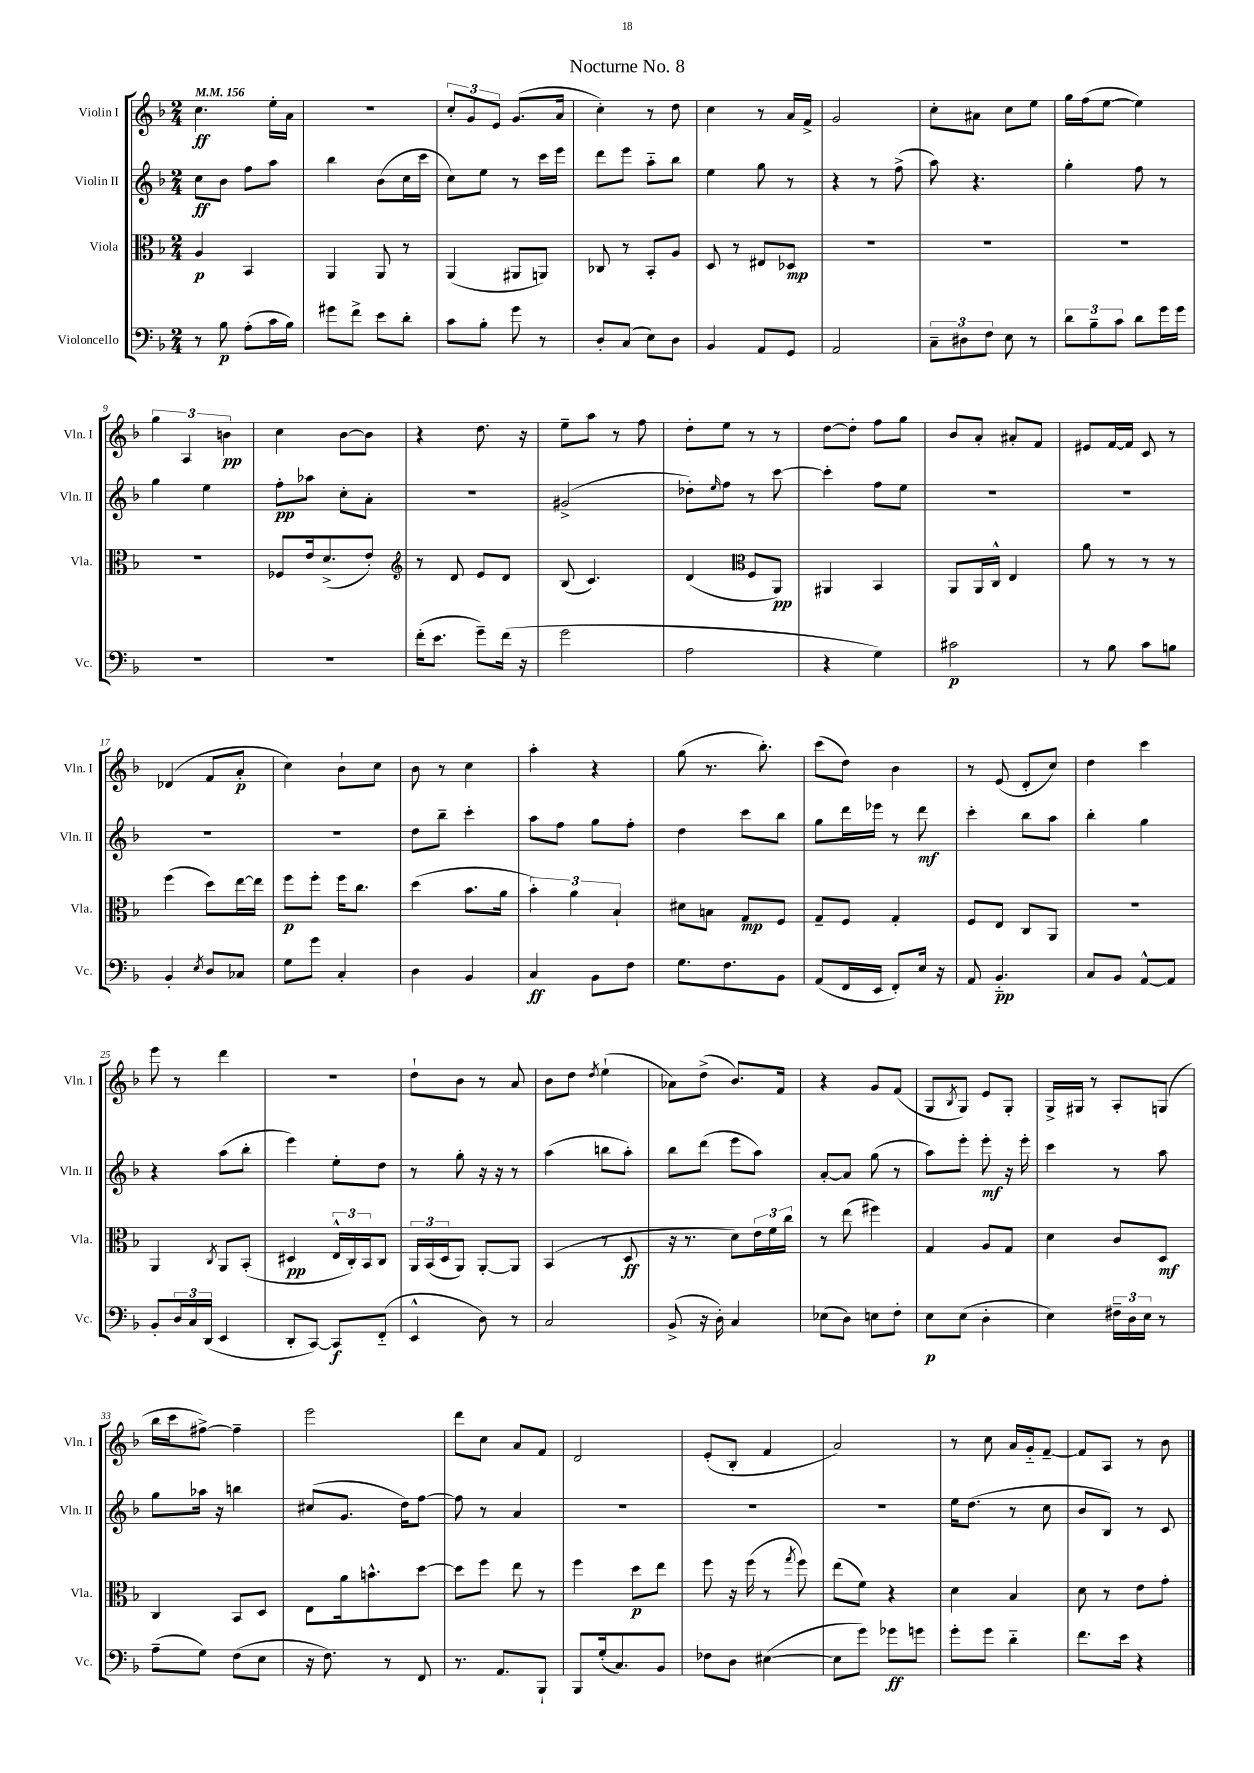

**kern	**kern	**kern	**kern
*staff4	*staff3	*staff2	*staff1
*clefF4	*clefC3	*clefG2	*clefG2
*k[b-]	*k[b-]	*k[b-]	*k[b-]
*M2/4	*M2/4	*M2/4	*M2/4
*MM156	*MM156	*MM156	*MM156
8r	4A/	8cc\L	4.cc\
8B-\	.	8b-\J	.
(8A'\L	4BB-/	8ff\L	.
16c\L	.	8aa\J	16ee'\LL
16B-\JJ)	.	.	16a\JJ
=	=	=	=
8g#\L	4AA/	4bb-\	2r
8f^\J	.	.	.
8e\L	8AA/	(8b-\L	.
8d'\J	8r	16cc\L	.
.	.	16ccc\JJ	.
=	=	=	=
8c\L	(4AA/	8cc\L)	12cc'/L
.	.	.	12g/
8B-'\J	.	8ee\J	.
.	.	.	12e/J
8g\	8AA#/L	8r	(8.g/L
8r	8AA/J)	16ccc\LL	.
.	.	16eee\JJ	16a/Jk
=	=	=	=
8D'/L	8C-/	8ddd\L	4cc'\)
(8C/J	8r	8eee\J	.
8E\L)	8BB-'/L	8aa'~\L	8r
8D\J	8A/J	8bb-\J	8dd\
=	=	=	=
4BB-/	8D/	4ee\	4cc\
.	8r	.	.
8AA/L	8E#/L	8gg\	8r
8GG/J	8D-/J	8r	16a/LL
.	.	.	16f^/JJ
=	=	=	=
2AA/	2r	4r	2g/
.	.	8r	.
.	.	(8ff^\	.
=	=	=	=
12C~\L	2r	8aa\)	8cc'\L
12D#\	.	.	.
.	.	4.r	8a#\J
12F\J	.	.	.
8E\	.	.	8cc\L
8r	.	.	8ee\J
=	=	=	=
12d\L	2r	4gg'\	16gg\LL
.	.	.	(16ff\J
12B-~\	.	.	.
.	.	.	[8ee\J
12c\J	.	.	.
8d\L	.	8ff\	4ee\])
16g\L	.	8r	.
16g\JJ	.	.	.
=	=	=	=
2r	2r	4gg\	6gg\
.	.	.	6A/
.	.	4ee\	.
.	.	.	6b\
=	=	=	=
2r	8F-/L	8ff'\L	4cc\
.	16e/k	8aa-\J	.
.	(8.d^/	.	.
.	.	8cc'\L	[8b-\L
.	8e'/J)	8a'\J	8b-\]J
=	=	=	=
*	*clefG2	*	*
(16f'\LK	8r	2r	4r
8.e\J	.	.	.
.	8d/	.	.
8g~\L)	8e/L	.	8.dd\
(16f\Jk	8d/J	.	.
16r	.	.	16r
=	=	=	=
2g\	(8B-/	(2g#^/	8ee~\L
.	4.c/)	.	8aa\J
.	.	.	8r
.	.	.	8ff\
=	=	=	=
2A\	(4d/	8dd-'\L)	8dd'\L
.	.	16qqee/	.
.	.	8ff\J	8ee\J
*	*clefC3	*	*
.	8F/L	8r	8r
.	8AA/J)	[8ccc\	8r
=	=	=	=
4r	4AA#/	4ccc'\]	[8dd\L
.	.	.	8dd'\]J
4G\)	4BB-/	8ff\L	8ff\L
.	.	8ee\J	8gg\J
=	=	=	=
2c#\	8AA/L	2r	8b-/L
.	16AA/L	.	8a'/J
.	16C^^/JJ	.	.
.	4E/	.	8a#'/L
.	.	.	8f/J
=	=	=	=
8r	8a\	2r	8e#/L
8B-\	8r	.	[16f/L
.	.	.	16f/]JJ
8c\L	8r	.	8c/
8B\J	8r	.	8r
=	=	=	=
4BB-'/	(4ff\	2r	(4d-/
8qE/	.	.	.
8D/L	8dd\L)	.	8f/L
8C-/J	[16ee\L	.	8a'/J
.	16ee\]JJ	.	.
=	=	=	=
8G\L	8ff\L	2r	4cc\)
8g\J	8ff'\J	.	.
4C'/	16ff\LK	.	8b-`\L
.	8.cc\J	.	.
.	.	.	8cc\J
=	=	=	=
4D\	(4dd\	8dd\L	8b-\
.	.	8bb-~\J	8r
4BB-/	8.b-\L	4ccc'\	4cc\
.	16a\Jk	.	.
=	=	=	=
4C/	6b-'\)	8aa\L	4aa'\
.	.	8ff\J	.
.	6a\	.	.
8BB-\L	.	8gg\L	4r
.	6B-`/	.	.
8F\J	.	8ff'\J	.
=	=	=	=
8.G\L	8d#\L	4dd\	(8gg\
.	8B\J	.	8.r
8.F\	.	.	.
.	8G/L	8ccc\L	.
.	.	.	8.bb-'\)
8BB-\J	8F/J	8bb-\J	.
=	=	=	=
(8AA/L	8G~/L	8gg\L	(8ccc\L
16FF/L	8F/J	16ddd\L	8dd\J)
16EE/JJ	.	16eee-\JJ	.
8FF'/L)	4G'/	8r	4b-\
16E/Jk	.	8ddd\	.
16r	.	.	.
=	=	=	=
8AA/	8F/L	4ccc'\	8r
4.BB-'~/	8E/J	.	(8e/
.	8C/L	8bb-\L	8d'/L
.	8AA/J	8aa\J	8cc/J)
=	=	=	=
8C/L	2r	4bb-'\	4dd\
8BB-/J	.	.	.
[8AA^^/L	.	4gg\	4ccc\
8AA/]J	.	.	.
=	=	=	=
8BB-'/L	4AA/	4r	8eee\
24D/L	.	.	8r
24C/	.	.	.
(24DD/JJ	.	.	.
.	8qC/	.	.
4EE/	8AA/L	(8aa\L	4ddd\
.	(8BB-'/J	8bb-'\J	.
=	=	=	=
8DD'/L	4D#/	4eee\)	2r
[8CC/J)	.	.	.
8CC/]L	24E^^/LL	8ee'\L	.
.	24C'/)	.	.
.	24BB-/J	.	.
(8FF'~/J	8C/J	8dd\J	.
=	=	=	=
4EE^^/	24AA/LL	8r	8dd`\L
.	(24BB-/	.	.
.	24D/J	.	.
.	8AA/J)	8gg'\	8b-\J
8D\)	[8AA'/L	16r	8r
.	.	16r	.
8r	8AA/]J	8r	8a/
=	=	=	=
2C/	(4BB-/	(4aa\	8b-\L
.	.	.	8dd\J
.	.	.	8qdd/
.	8r	8bb\L	(4ee`\
.	8D/	8aa'\J)	.
=	=	=	=
(8BB-^/	16r	8bb-\L	8a-\L)
.	8.r	.	.
16r	.	(8ddd\J	(8dd^\J
16D'\)	.	.	.
4C/	8d\L)	8eee\L	8.b-/L)
.	24e\L	8aa\J)	.
.	24f\	.	.
.	.	.	16f/Jk
.	24cc\JJ	.	.
=	=	=	=
(8E-\L	8r	[8a'/L	4r
8D\J)	(8ee\	8a/]J	.
8E\L	4ff#\)	(8gg\	8g/L
8F'\J	.	8r	(8f/J
=	=	=	=
8E\L	4G/	8aa\L)	8G/L
.	.	.	8qB-/
(8E\J	.	8eee'\J	8G/J)
4D'\	8A/L	8eee'\	8e/L
.	8G/J	16r	8G'/J
.	.	16eee'\	.
=	=	=	=
4E\)	4d\	4ccc\	16G^/LL
.	.	.	16G#/JJ
.	.	.	8r
24F#~\LL	8c/L	8r	8A'/L
24D\	.	.	.
24E\JJ	.	.	.
8r	8D/J	8aa\	(8G/J
=	=	=	=
(8A~\L	4C/	8gg\L	16bb-\LL
.	.	.	16ccc\J
8G\J)	.	16aa-\Jk	[8ff#^\J)
.	.	16r	.
(8F\L	8BB-/L	4bb\	4ff#~\]
8E\J	8D/J	.	.
=	=	=	=
16r	8E\L	(8cc#/L	2eee\
8.F\)	.	.	.
.	16a\k	8.g/J	.
.	8.b^^\	.	.
8r	.	.	.
.	.	16dd\LK)	.
8FF/	[8dd\J	[8ff\J	.
=	=	=	=
8.r	8dd\]L	8ff\]	8ddd\L
.	8ff\J	8r	8cc\J
8.AA/L	.	.	.
.	8ee\	4a/	8a/L
8BBB-`/J	8r	.	8f/J
=	=	=	=
8BBB-/L	4ff\	2r	2d/
(16G'/k	.	.	.
8.C/)	.	.	.
.	8dd\L	.	.
8BB-/J	8ee\J	.	.
=	=	=	=
8F-\L	8ff\	2r	(8e'/L
8D\J	16r	.	8B-'/J
.	(16ff\	.	.
([4E#\	8r	.	4f/
.	8qgg/	.	.
.	8ff\)	.	.
=	=	=	=
8E#\]L	(8ee\L	2r	2a/)
8g\J)	8f\J)	.	.
8g-\L	4r	.	.
8g\J	.	.	.
=	=	=	=
8g'\L	4d\	16ee\LK	8r
.	.	(8.dd\J	.
8g\J	.	.	8cc\
4d'~\	4B-/	8r	16a/LL
.	.	.	16g'~/J
.	.	8cc\	[8f~/J
=	=	=	=
8.f\L	8d\	8b-/L	8f/]L
.	8r	8B-/J)	8A/J
16e\Jk	.	.	.
4r	8e\L	8r	8r
.	8g'\J	8c/	8b-\
==	==	==	==
*-	*-	*-	*-
